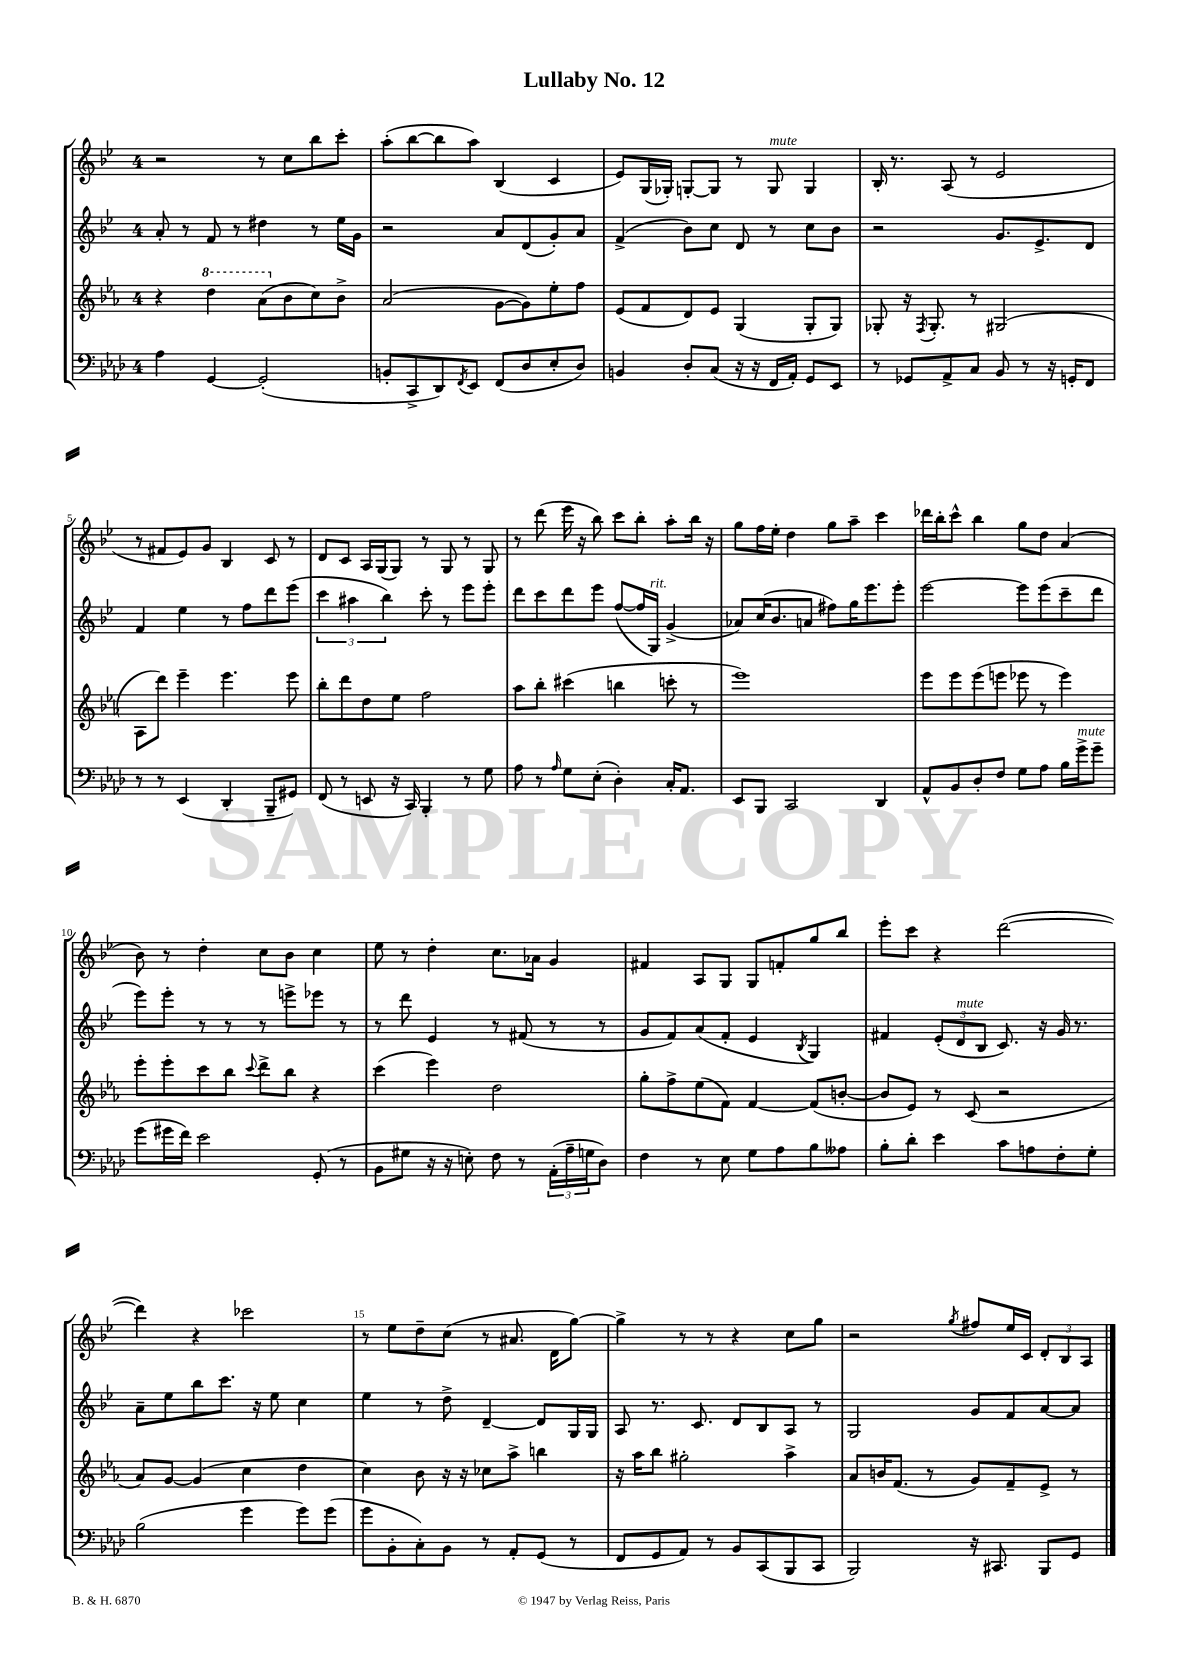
\header { title = "Lullaby No. 12" }
<<
\new StaffGroup <<
\new Staff = "s0" {
    \clef treble \key bes \major \once \override Staff.TimeSignature.style = #'single-digit \time 4/4
    r2 r8 c''8 bes''8 c'''8-. |
    a''8-.( bes''8~ bes''8 a''8) bes4( c'4 |
    ees'8) g16( ges16-.) g8~-. g8 r8 g8^\markup { \italic "mute" } g4 |
    bes16-. r8. a8( r8 ees'2 |
    r8 fis'8 ees'8) g'8 bes4 c'8 r8 |
    d'8 c'8 a16 g16( g8) r8 g8 r8 g8 |
    r8 d'''8( ees'''16 r16 bes''8) c'''8 bes''8-. a''8-. bes''16 r16 |
    g''8 f''16 ees''16-. d''4 g''8 a''8-- c'''4 |
    des'''16 bes''16-. c'''8-^ bes''4 g''8 d''8 a'4( |
    bes'8) r8 d''4-. c''8 bes'8 c''4 |
    ees''8 r8 d''4-. c''8. aes'16 g'4 |
    fis'4 a8 g8 g8 f'8-. g''8 bes''8 |
    ees'''8-. c'''8 r4 d'''2~( |
    d'''4) r4 ces'''2 |
    r8 ees''8 d''8-- c''8( r8 ais'8. d'16 g''8~) |
    g''4-> r8 r8 r4 c''8 g''8 |
    r2 \acciaccatura { g''8 } fis''8 ees''16 c'16 \tuplet 3/2 { d'8-. bes8 a8 } \bar "|." |
}
\new Staff = "s1" {
    \clef treble \key bes \major \once \override Staff.TimeSignature.style = #'single-digit \time 4/4
    a'8-. r8 f'8 r8 dis''4 r8 ees''16 g'16 |
    r2 a'8 d'8( g'8-.) a'8 |
    f'4->( bes'8) c''8 d'8 r8 c''8 bes'8 |
    r2 g'8. ees'8.-> d'8 |
    f'4 ees''4 r8 f''8 d'''8 ees'''8( |
    \tuplet 3/2 { c'''4 ais''4 bes''4) } c'''8-. r8 ees'''8 ees'''8-. |
    d'''8 c'''8 d'''8 ees'''8 f''8~( f''16 g16^\markup { \italic "rit." }) g'4->( |
    aes'8) c''16( bes'8. a'8 fis''8) g''16 ees'''8. ees'''8-. |
    ees'''2~ ees'''8 ees'''8( c'''8-- d'''8 |
    ees'''8) ees'''8-. r8 r8 r8 e'''8-> ees'''8 r8 |
    r8 d'''8 ees'4 r8 fis'8( r8 r8 |
    g'8 f'8) a'8( f'8-. ees'4 \acciaccatura { bes8 } g4) |
    fis'4 \tuplet 3/2 { ees'8-.( d'8^\markup { \italic "mute" } bes8 } c'8.) r16 g'16 r8. |
    a'8-- ees''8 bes''8 c'''8. r16 ees''8 c''4 |
    ees''4 r8 d''8-> d'4~-- d'8 g16 g16 |
    a8 r8. c'8. d'8 bes8 a8 r8 |
    g2 g'8 f'8 a'8~ a'8 \bar "|." |
}
\new Staff = "s2" {
    \clef treble \key ees \major \once \override Staff.TimeSignature.style = #'single-digit \time 4/4
    r4 \ottava #1 d'''4 aes''8( \ottava #0 bes'8 c''8) bes'8-> |
    aes'2( g'8~ g'8) ees''8-. f''8 |
    ees'8( f'8 d'8) ees'8 g4( g8-. g8) |
    ges8-. r16 \acciaccatura { f8 } ges8.-. r8 gis2( |
    aes8 d'''8) ees'''4-- ees'''4. ees'''8 |
    bes''8-. d'''8 d''8 ees''8 f''2 |
    aes''8 bes''8-. cis'''4( b''4 c'''8-. r8 |
    ees'''1) |
    ees'''8 ees'''8 ees'''8( e'''8 ees'''8 r8 ees'''4) |
    ees'''8-. ees'''8-. c'''8 bes''8 \appoggiatura { c'''8 } d'''8-> bes''8 r4 |
    c'''4( ees'''4) d''2 |
    g''8-. f''8-> ees''8( f'8) f'4~ f'8( b'8~-. |
    b'8 ees'8) r8 c'8( r2 |
    aes'8) g'8~ g'4( c''4 d''4 |
    c''4) bes'8 r16 r16 ces''8 aes''8-> b''4 |
    r16 aes''16 bes''8 gis''2-. aes''4-> |
    aes'8 b'16 f'8.( r8 g'8) f'8-- ees'8-> r8 \bar "|." |
}
\new Staff = "s3" {
    \clef bass \key aes \major \once \override Staff.TimeSignature.style = #'single-digit \time 4/4
    aes4 g,4~ g,2-.( |
    b,8-. c,8-> des,8) \acciaccatura { f,8 } ees,8 f,8( des8 ees8-. des8) |
    b,4 des8-. c8( r16 r16 f,16 aes,16-.) g,8 ees,8 |
    r8 ges,8 aes,8-> c8 bes,8 r8 r16 g,16-. f,8 |
    r8 r8 ees,4( des,4-. bes,,8-- gis,8) |
    f,8( r8 e,8 r16 c,16) bes,,4-. r8 g8 |
    aes8 r8 \grace { aes16 } g8 ees8-.( des4-.) c16-. aes,8. |
    ees,8 bes,,8 c,2 des,4 |
    aes,8-^ bes,8 des8-. f8 g8 aes8 bes16 g'16->^\markup { \italic "mute" } g'8-- |
    g'8( gis'16 f'16) ees'2 g,8-.( r8 |
    bes,8 gis8 r16 r16 e8-.) f8 r8 \tuplet 3/2 { aes,16-.( aes16-- g16 } des8) |
    f4 r8 ees8 g8 aes8 bes8 aeses8 |
    bes8-. des'8-. ees'4 c'8 a8 f8-. g8-. |
    bes2( g'4 g'8) g'8( |
    g'8 bes,8-. c8-.) bes,8 r8 aes,8-. g,8( r8 |
    f,8 g,8 aes,8) r8 bes,8 c,8( bes,,8 c,8 |
    bes,,2) r16 cis,8. bes,,8 g,8 \bar "|." |
}
>>
>>
\layout { \context { \Score \override BarNumber.break-visibility = ##(#f #t #t) barNumberVisibility = #(every-nth-bar-number-visible 5) } }
